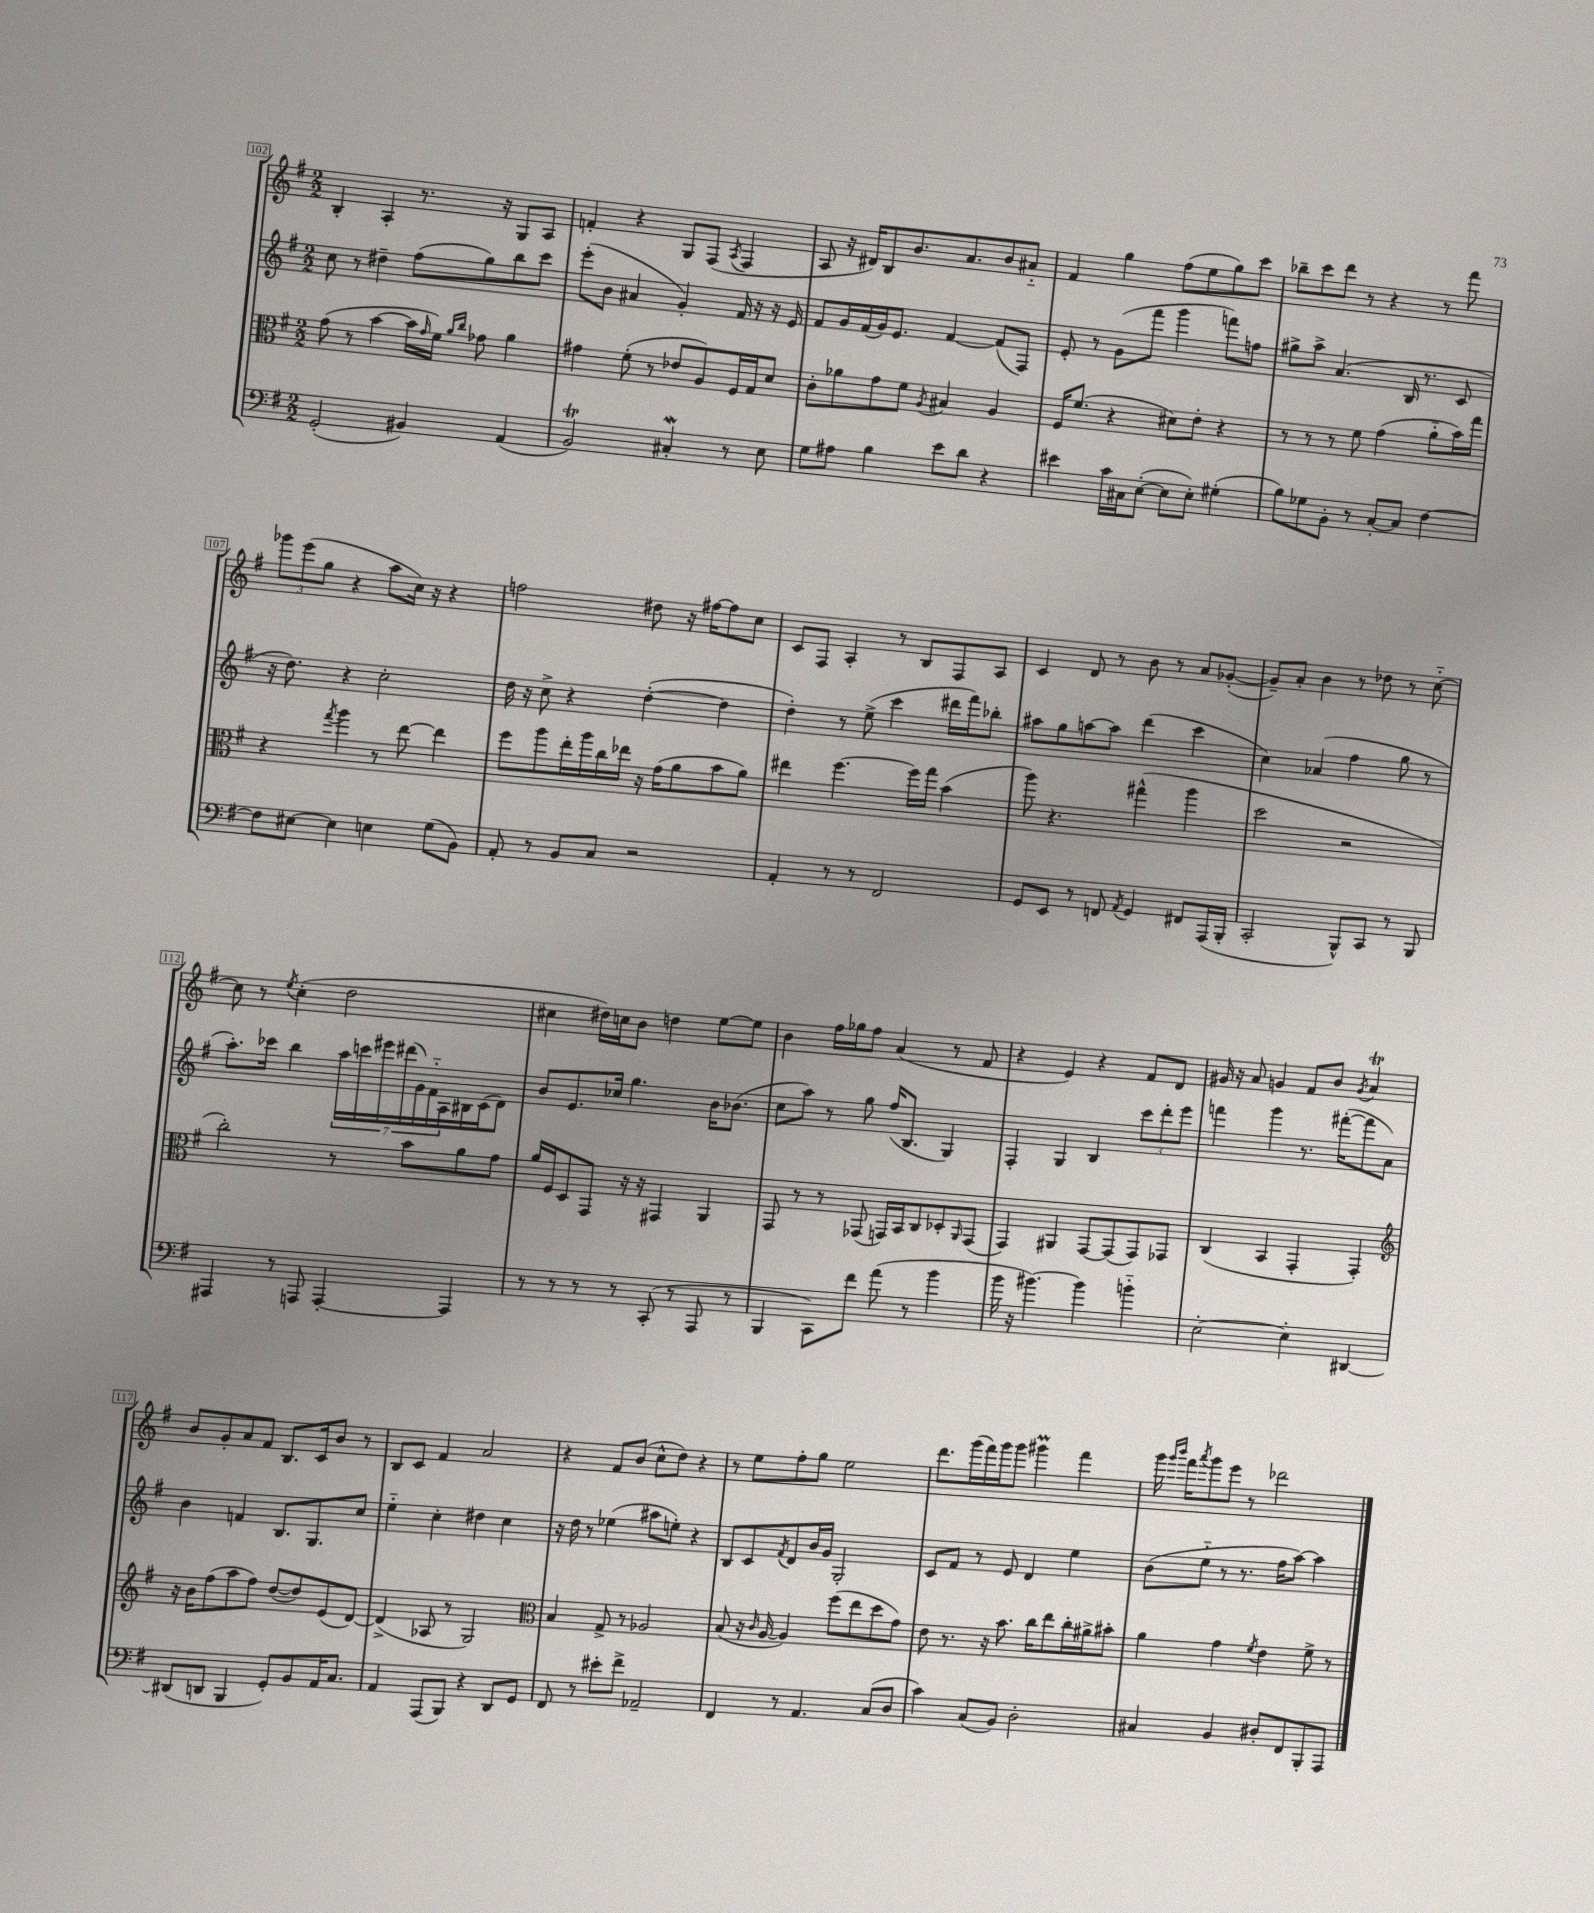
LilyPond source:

<<
\new StaffGroup <<
\new Staff = "s0" {
    \clef treble \key g \major \numericTimeSignature \time 2/2
    b4-. a4-. r8. r16 g8 a8 |
    f'4-. r4 g8 fis8( \acciaccatura { a8 } fis4 |
    a8 r16 dis'16) b8 b'8. a'8. b'8 ais'8-_ |
    fis'4 g''4 fis''8( e''8 g''8) c'''8 |
    bes''8-- c'''8 d'''8 r8 r4 r8 fis'''8 |
    \tuplet 3/2 { ges'''8 e'''8( g''8 } r4 a''8 c''16) r16 r4 |
    f''2 dis''8 r16 fis''16~ fis''8 c''8 |
    c'8 fis8 a4-. r8 b8 fis8 a8 |
    c'4 d'8 r8 b'8 r8 a'8 ges'8~-.( |
    ges'8--) a'8-. b'4 r8 des''8 r8 c''8~-_ |
    c''8 r8 \acciaccatura { e''8 } c''4-.( d''2 |
    cis''4 dis''16) c''16 b'8 d''4 e''8~ e''8 |
    b'4 fis''16 ges''16 fis''8 a'4( r8 fis'8 |
    r4 e'4) r4 fis'8 d'8 |
    gis'16 r16 a'8 g'4 fis'8 b'8 \acciaccatura { g'8 } a'4\trill |
    b'8 g'8-. a'8 fis'8 b8. c'16 b'8 r8 |
    b8 c'8 fis'4 a'2 |
    r4 fis'8 b'8( c''8-^ d''8) r4 |
    r8 e''8 fis''8-. g''8 e''2 |
    d'''8. g'''16( fis'''16) g'''16 g'''8 gis'''4\prall fis'''4 |
    g'''16 \grace { g'''16 b'''16 } fis'''16 \acciaccatura { a'''8 } g'''8 e'''8 r8 des'''2 \bar "|." |
}
\new Staff = "s1" {
    \clef treble \key g \major \numericTimeSignature \time 2/2
    c''8 r8 dis''4-- fis''8( g''8) b''8 c'''8 |
    e'''8-.( b'8 ais'4 g'4-.) fis'16 r16 r16 e'16 |
    fis'8 g'16 fis'16( g'16) e'8. fis'4~ fis'8( fis8) |
    e'8-. r8 g'8( fis'''8 g'''4 f'''8) f''8 |
    gis''8-> a''8-> a'4.( b16 r8. c'8 |
    r16 d''8.) r4 c''2-. |
    d''16 r16 c''8-> r4 d''4~-.( d''4 |
    d''4-.) r8 e''8->( c'''4 dis'''16 fis'''16) bes''8-. |
    ais''8 g''8 a''8~ a''8 d'''4( c'''4 |
    c''4) aes'4( fis''4 g''8 r8 |
    a''8.-.) ces'''16 b''4 \tuplet 7/4 { a''16 c'''16 eis'''16 dis'''16( g'16) fis'16-_ a16 } bis16 c'16( d'8) |
    b'8 e'8. ces''16 g''4. b'16 bes'8.( |
    c''8 a''8) r8 g''8 fis''16( b8. g4) |
    fis4-. g4 b4 \tuplet 3/2 { c'''8 d'''8-. e'''8 } |
    f'''4 g'''4 r8. fis'''16~-.( fis'''8 a'8) |
    b'4 f'4 b8. g8. c''8 |
    e''4-_ c''4-. dis''4 c''4 |
    r16 d''16 r8 ees''4( ais''8 e''8-.) r4 |
    b8 c'8 \acciaccatura { fis'8 } d'8 b'16 g'16 g2-. |
    c'8 fis'8 r8 e'8 d'4 e''4 |
    b'8( e''8-_ r8 r8. fis''16 a''8~) a''4 \bar "|." |
}
\new Staff = "s2" {
    \clef alto \key g \major \numericTimeSignature \time 2/2
    g'8( r8 b'4~ b'16 \grace { g'16 } fis'16) \grace { a'16 c''16 } ges'8 a'4 |
    gis'4 fis'8-.( r8 ees'8 a8) fis16 g16 d'8 |
    c'8-. aes'8 g'8 fis'8 \acciaccatura { a8 } bis4 a4 |
    fis16 fis'8.( r4 dis'8) e'8-. r4 |
    r8 r8 r8 fis'8 g'4( a'8-_ b'16) g''16 |
    r4 \acciaccatura { g''8 } a''4 r8 e''8~ e''4 |
    fis''8 a''8 e''16-. a''16 c''16 ees''16 r16 g'16( a'8 b'8 a'8) |
    eis''4 fis''4.~ fis''16 g''16 b'4( |
    a''8) r4. gis''4-^( a''4 |
    d''2 r2 |
    c''2-.) r8 b'8 a'8 g'8 |
    a'16 fis16 d8 g,8 r16 r16 gis,4 a,4 |
    g,8 r8 r8 ges,8( g,16) b,16 c8 des8-. \grace { a,16 } g,8( |
    g,4) ais,4 g,8~ g,8( g,8) ges,8 |
    c4( b,4 g,4-. g,4-.) |
    \clef treble r16 b'16 fis''8( a''8 fis''8) d''8~( d''8) e'8( d'8~) |
    d'4->( aes8 r8 g2) |
    \clef alto b4 g8-> r8 aes2 |
    b8( r16 \grace { c'16 } a16~ a4) fis''8( e''8 d''8 g'8) |
    e'8 r8. r16 b'8. c''16 e''8 c''16-. ais'16-> bis'8-. |
    a'4 g'4 \acciaccatura { fis'8 } e'4 fis'8-> r8 \bar "|." |
}
\new Staff = "s3" {
    \clef bass \key g \major \numericTimeSignature \time 2/2
    g,2-.( bis,4) a,4( |
    b,2\trill) cis4-.\mordent r8 e8 |
    g8 ais8 b4 e'8 d'8 r4 |
    eis'4 c'16 cis16 e8~-.( e8 e8-.) gis4-.( |
    b8) ges8 b,8-. r8 c8~-. c8 fis4~ |
    fis8 eis8~ eis4 e4 g8( b,8) |
    a,8-. r8 b,8 c8 r2 |
    a,4-. r8 r8 fis,2 |
    g,8 e,8 r8 f,8 \acciaccatura { a,8 } g,4 fis,8 a,,16( b,,16-. |
    c,2-. b,,8-^) c,8 r8 b,,8 |
    ais,,4 r8 a,,8 a,,4~-. a,,4 |
    r8 r8 r8 r8 c,8-.( r8 a,,8 r8 |
    b,,4 c,8) fis'8 a'8( r8 b'4 |
    b'16 r16 bis'4.~) bis'4 b'4-_ |
    e2~-. e4-. dis,4~ |
    dis,8( d,8 b,,4 g,8-.) b,8 a,16 c8. |
    a,4 a,,8( b,,8) r4 d,8 g,8 |
    fis,8 r8 eis'8-. fis'8-> aes,2-- |
    fis,4 r8 a,4. c8( d8 |
    c'4) c8( b,8) d2-. |
    cis4 b,4 dis8-. fis,8 b,,8-. a,,8 \bar "|." |
}
>>
>>
\layout { \context { \Score currentBarNumber = #102 \override BarNumber.stencil = #(make-stencil-boxer 0.1 0.3 ly:text-interface::print) } }
